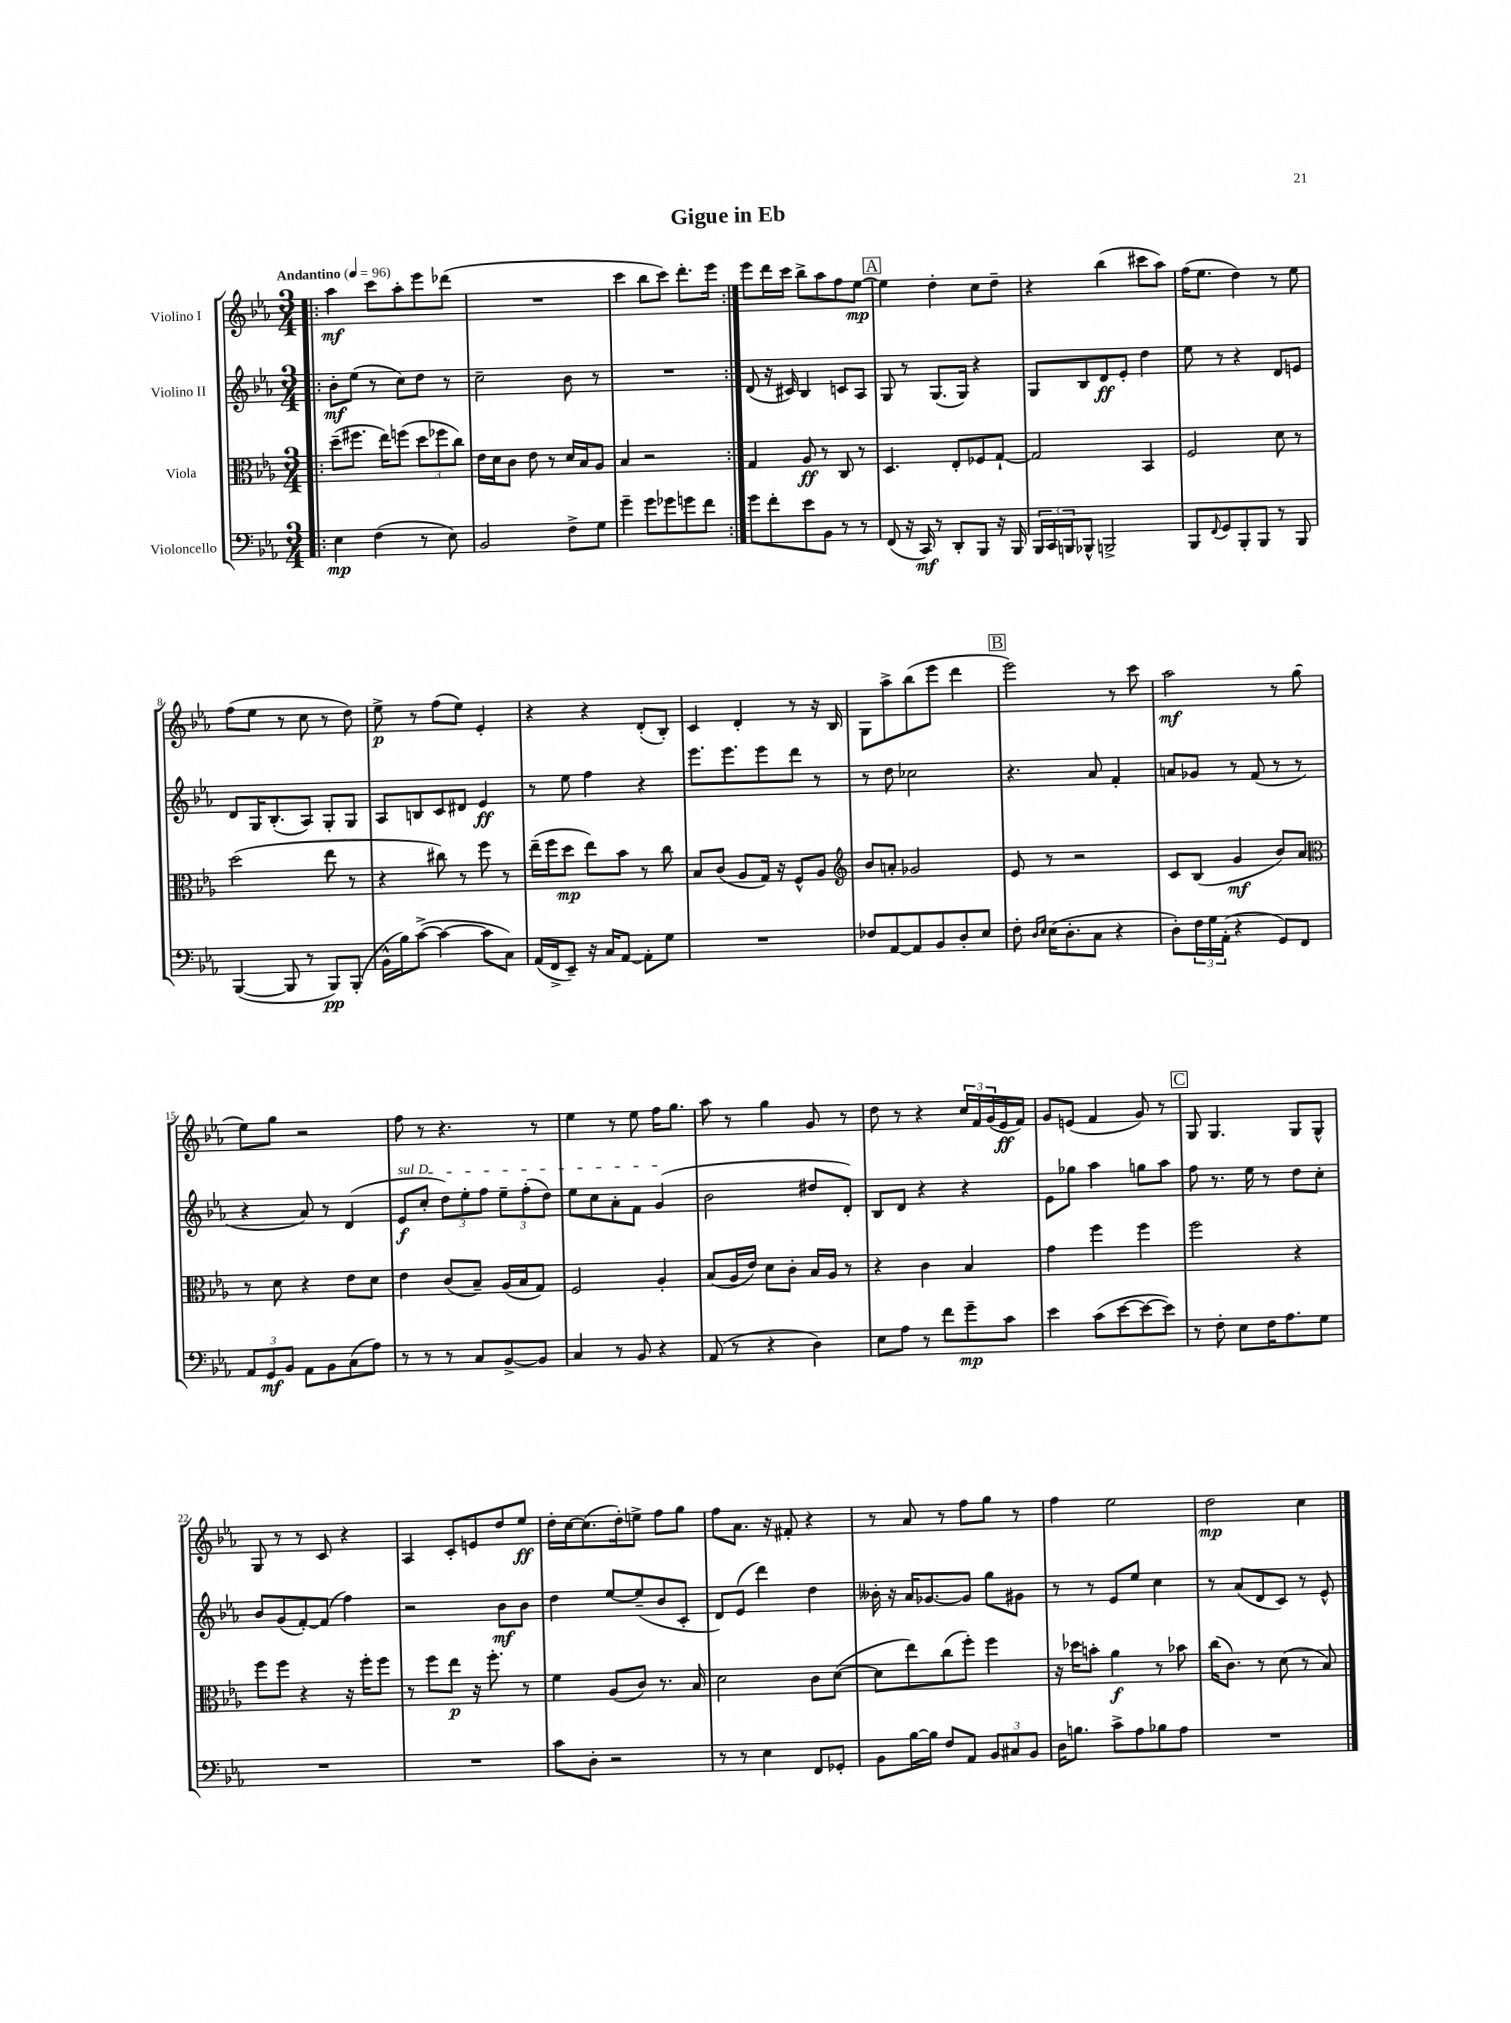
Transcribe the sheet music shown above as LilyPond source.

\header { title = "Gigue in Eb" }
<<
\new StaffGroup <<
\new Staff = "s0" \with { instrumentName = "Violino I" } {
    \clef treble \key ees \major \numericTimeSignature \time 3/4 \tempo "Andantino" 4 = 96
    \repeat volta 2 { \bar ".|:" aes''4\mf c'''8 aes''8-. ees'''8 des'''8( |
    R2. |
    c'''4 bes''8 c'''8) d'''8.-. ees'''16 | }
    ees'''8 d'''16 c'''16 bes''8-> aes''8 f''8 ees''8~\mp |
    \mark \markup { \box "A" } ees''4 d''4-. c''8 d''8-- |
    r4 bes''4( cis'''8 aes''8) |
    f''16( ees''8. d''4) r8 ees''8 |
    f''8( ees''8 r8 c''8 r8 d''8) |
    ees''8->\p r8 f''8( ees''8) ees'4-. |
    r4 r4 d'8-.( bes8-.) |
    c'4 d'4-. r8 r16 bes16 |
    g8 aes''8-> bes''8( ees'''8 d'''4 |
    \mark \markup { \box "B" } ees'''2) r8 c'''8 |
    aes''2\mf r8 g''8( |
    ees''8) g''8 r2 |
    f''8 r8 r4. r8 |
    ees''4 r8 ees''8 f''16 g''8. |
    aes''8 r8 g''4 g'8 r8 |
    d''8 r8 r4 \tuplet 3/2 { c''16 f'16 g'16( } ees'16\ff f'16) |
    g'8 e'8( f'4 g'8) r8 |
    \mark \markup { \box "C" } g8 g4. g8 g8-^ |
    g8 r8 r8 c'8 r4 |
    aes4 c'8-. e'8 d''8 ees''8\ff |
    d''16-. c''16~ c''8.( d''16-.) e''8-> f''8 g''8 |
    f''8 aes'8. r16 fis'8-. r4 |
    r8 aes'8 r8 f''8 g''8 r8 |
    f''4 ees''2 |
    d''2\mp c''4 \bar "|." |
}
\new Staff = "s1" \with { instrumentName = "Violino II" } {
    \clef treble \key ees \major \numericTimeSignature \time 3/4
    \repeat volta 2 { \bar ".|:" bes'8-.\mf ees''8( r8 c''8) d''8 r8 |
    c''2-- bes'8 r8 |
    R2. | }
    d'8( r16 cis'16) bes4 c'8 aes8 |
    \mark \markup { \box "A" } g8 r8 g8.( g16) r4 |
    g8 bes8 d'8\ff ees'8-. d''4 |
    ees''8 r8 r4 d'8 e'8 |
    d'8 g16 bes8.-.( aes8) g8-. g8 |
    aes8 b8 c'8 dis'8 ees'4\ff |
    r8 ees''8 f''4 r4 |
    ees'''8. ees'''8. ees'''8 d'''8 r8 |
    r8 d''8 ces''2 |
    \mark \markup { \box "B" } r4. aes'8 f'4-. |
    a'8 ges'8 r8 f'8( r8 r8 |
    r4 aes'8) r8 d'4( |
    \once \override TextSpanner.bound-details.left.text = \markup { \italic "sul D" } ees'8\f\startTextSpan c''8-. \tuplet 3/2 { d''8) ees''8-. f''8 } \tuplet 3/2 { ees''8-- f''8-.( d''8) } |
    ees''8 c''8 aes'8-. f'8 g'4\stopTextSpan( |
    bes'2 dis''8 d'8-.) |
    bes8 d'8 r4 r4 |
    ees'8 ges''8 aes''4 g''8 aes''8 |
    \mark \markup { \box "C" } f''8 r8. ees''16 r8 d''8 c''8-. |
    bes'8 g'8( f'8~-.) f'8( f''4) |
    r2 bes'8\mf bes'8 |
    d''4 ees''8~ ees''8--( bes'8 c'8-. |
    d'8) ees'8( d'''4) d''4 |
    beses'16-. r16 aes'16 ges'8.~ ges'8 g''8 gis'8 |
    r8 r8 ees'8 ees''8 c''4 |
    r8 aes'8( d'8 c'8) r8 ees'8-^ \bar "|." |
}
\new Staff = "s2" \with { instrumentName = "Viola" } {
    \clef alto \key ees \major \numericTimeSignature \time 3/4
    \repeat volta 2 { \bar ".|:" d''8--( fis''8. ees''16) f''8( \tuplet 3/2 { d''8 fes''8 c''8) } |
    ees'16 d'16 c'8 ees'8 r8 d'16 bes16 aes8 |
    bes4 r2 | }
    g4 aes8\ff r8 c8 r8 |
    \mark \markup { \box "A" } d4. ees8-. fes8 g8~-! |
    g2 bes,4 |
    f2 d'8 r8 |
    d''2( ees''8 r8 |
    r4 cis''8) r8 f''8 r8 |
    ees''16--( f''16 d''8\mp ees''8) bes'8 r8 c''8 |
    bes8 c'8( aes8 g16) r16 f8-^ aes8 |
    \clef treble bes'8 a'8-. ges'2 |
    \mark \markup { \box "B" } ees'8 r8 r2 |
    c'8 bes8( g'4\mf bes'8) aes'8 |
    \clef alto r8 d'8 r4 ees'8 d'8 |
    ees'4 c'8( bes8--) aes16( bes16 g8) |
    f2 aes4-. |
    bes8( aes16 ees'16) d'8 c'8-. bes16 aes16 r8 |
    r4 c'4 bes4 |
    g'4 f''4 f''4 |
    \mark \markup { \box "C" } f''2 r4 |
    f''8 f''8 r4 r16 f''16-. f''8 |
    r8 f''8 ees''8\p r16 f''8.-. r8 |
    f'4 aes8( c'8) r8. bes16 |
    d'2 c'8 d'8~( |
    d'8 ees''8) c''8( f''8-.) f''4 |
    r16 des''16 b'8-. aes'4\f r8 bes'8 |
    c''16( c'8.) r8 d'8( r8 bes8) \bar "|." |
}
\new Staff = "s3" \with { instrumentName = "Violoncello" } {
    \clef bass \key ees \major \numericTimeSignature \time 3/4
    \repeat volta 2 { \bar ".|:" ees4\mp f4( r8 ees8) |
    bes,2 f8-> g8 |
    g'4-- g'8 ges'8 g'8 f'8 | }
    g'8 f'8-. ees'8 bes,8 r8 r8 |
    \mark \markup { \box "A" } f,8( r16 c,16\mf) r8 d,8-. bes,,8 r16 bes,,16 |
    \tuplet 3/2 { bes,,16 c,16 b,,16 } bes,,8-^ b,,2-> |
    bes,,8 \appoggiatura { f,8 } g,8 bes,,8-. bes,,8 r8 bes,,8 |
    bes,,4~( bes,,8 r8 bes,,8\pp) bes,,8-.( |
    bes,16-^ bes16) c'8~->( c'4~ c'8 c8) |
    aes,16( f,16-> ees,8--) r16 c16 aes,8~ aes,8-. g8 |
    R2. |
    fes8 aes,8~ aes,8 bes,8 d8-. ees8 |
    \mark \markup { \box "B" } f8-. \grace { d16 ees16 } ees16( d8.-. c8 r4 |
    d8-.) \tuplet 3/2 { f16 g16 aes,16-.( } r4 g,8) f,8 |
    \tuplet 3/2 { aes,8 g,8\mf bes,8 } aes,8 bes,8 c8( aes8) |
    r8 r8 r8 c8 bes,8~-> bes,8 |
    c4 r8 bes,8 r4 |
    aes,8( r8 r4 d4) |
    ees8 aes8 r8 f'8 g'8--\mp c'8 |
    ees'4 c'8( ees'8~ ees'8~ ees'8) |
    \mark \markup { \box "C" } r8 f8-. ees8 f16 aes8. g8 |
    R2. |
    R2. |
    c'8 d8-. r2 |
    r8 r8 ees4 f,8 ges,8-. |
    bes,8 bes16~ bes16 f8 aes,8 \tuplet 3/2 { bes,8 cis8 bes,8 } |
    d16 b8. c'8-> aes8 bes8 aes8 |
    R2. \bar "|." |
}
>>
>>
